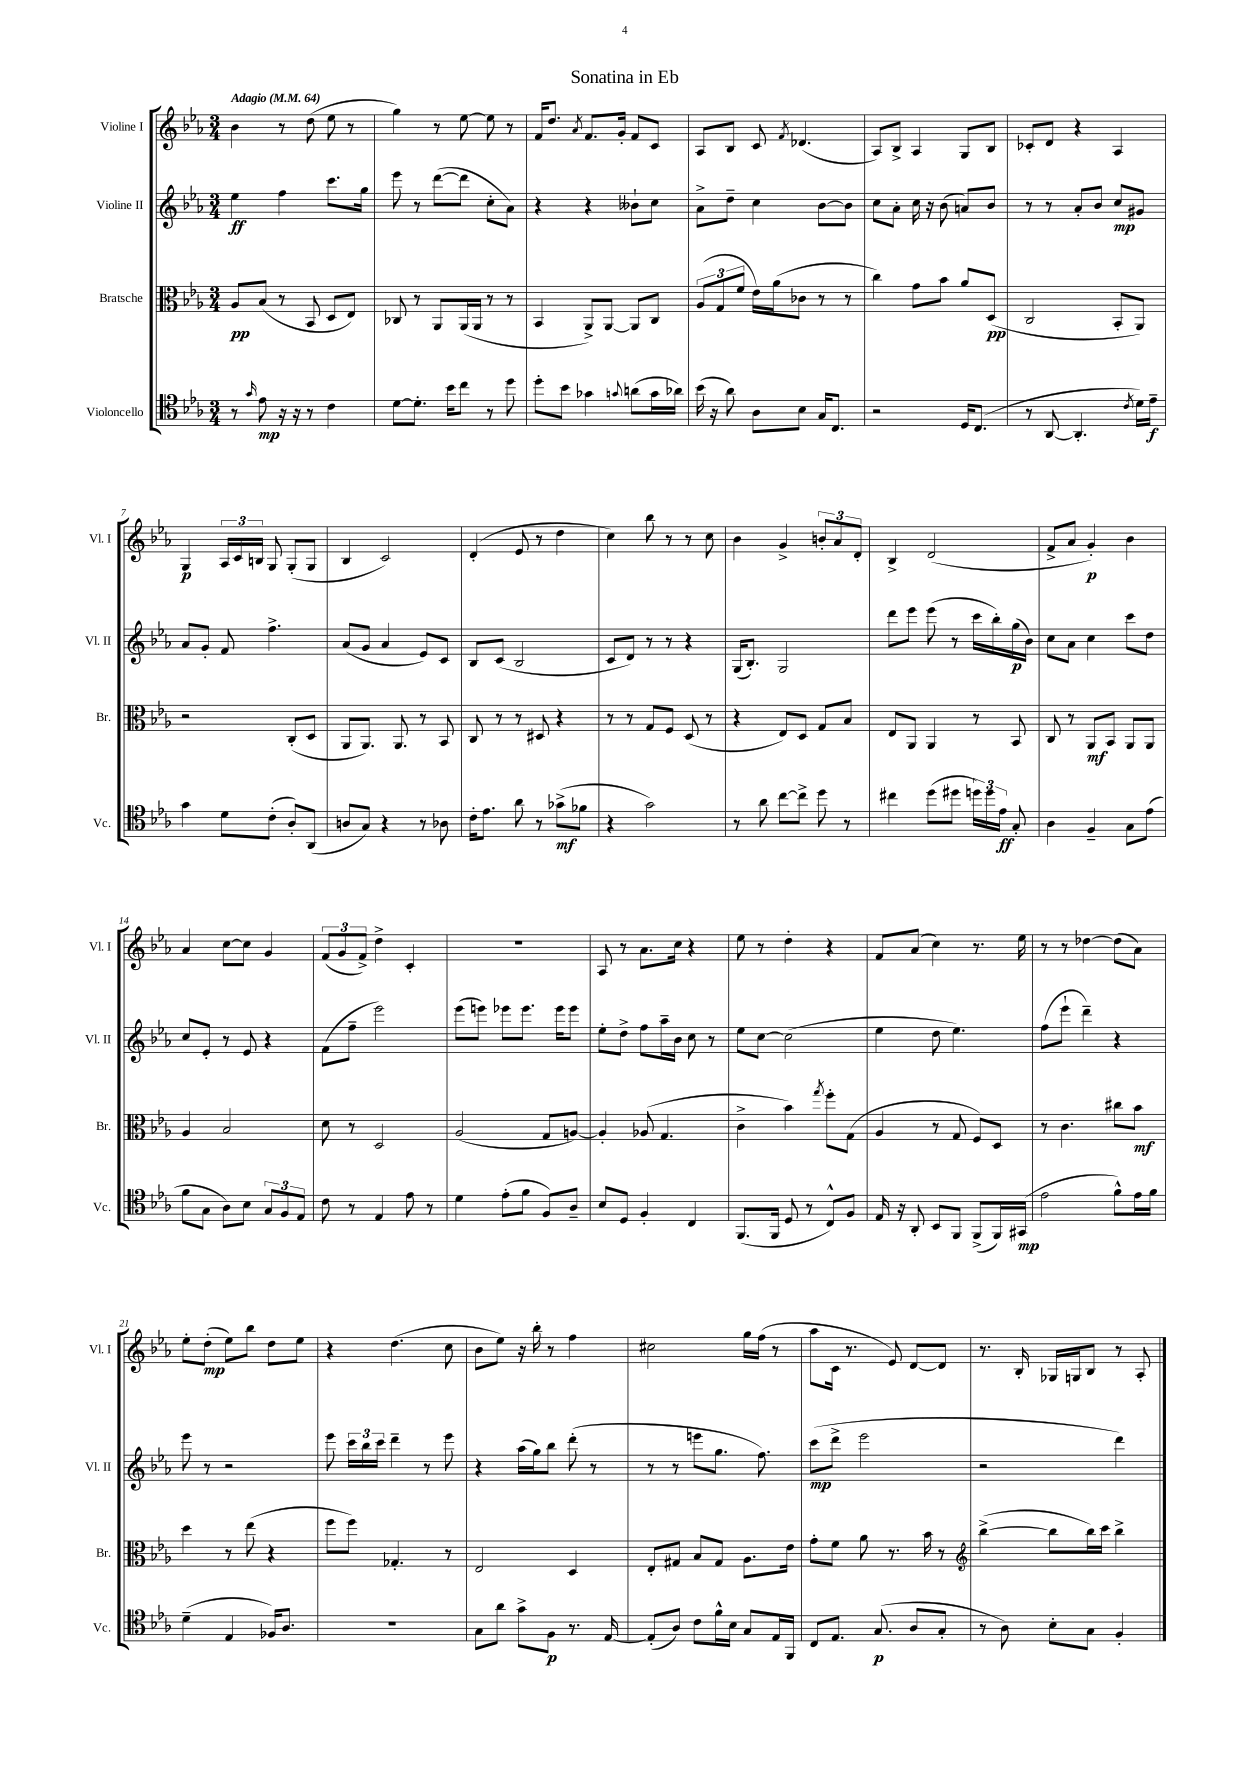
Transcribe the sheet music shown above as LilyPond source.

\header { title = "Sonatina in Eb" }
<<
\new StaffGroup <<
\new Staff = "s0" \with { instrumentName = "Violine I" shortInstrumentName = "Vl. I" } {
    \clef treble \key ees \major \numericTimeSignature \time 3/4 \tempo "Adagio" 4 = 64
    \autoBeamOff bes'4 r8 d''8( ees''8 r8 |
    g''4) r8 ees''8~ ees''8 r8 |
    f'16[ d''8.] \acciaccatura { aes'8 } f'8.[ g'16]-. f'8[ c'8] |
    aes8[ bes8] c'8 \acciaccatura { f'8 } des'4.( |
    aes8[) bes8]-> aes4 g8[ bes8] |
    ces'8[-. d'8] r4 aes4 |
    g4\p \tuplet 3/2 { aes16[ c'16 b16] } g8 g8[-.( g8] |
    bes4 c'2) |
    d'4-.( ees'8 r8 d''4 |
    c''4) bes''8 r8 r8 c''8 |
    bes'4 g'4-> \tuplet 3/2 { b'8[-. aes'8 d'8]-. } |
    bes4-> d'2( |
    f'8[-> aes'8] g'4-.\p) bes'4 |
    aes'4 c''8[~ c''8] g'4 |
    \tuplet 3/2 { f'8[( g'8 f'8]->) } d''4-> c'4-. |
    R2. |
    aes8 r8 aes'8.[ c''16] r4 |
    ees''8 r8 d''4-. r4 |
    f'8[ aes'8]( c''4) r8. ees''16 |
    r8 r8 des''4~ des''8[( aes'8]) |
    ees''8[-. d''8]-.\mp( ees''8[) bes''8] d''8[ ees''8] |
    r4 d''4.( c''8 |
    bes'8[ ees''8]) r16 bes''16-. r8 f''4 |
    cis''2 g''16[ f''16]( r8 |
    aes''8[ c'16] r8. ees'8) d'8[~ d'8] |
    r8. bes16-. ges16[ g16 bes8] r8 aes8-. \bar "|." |
}
\new Staff = "s1" \with { instrumentName = "Violine II" shortInstrumentName = "Vl. II" } {
    \clef treble \key ees \major \numericTimeSignature \time 3/4
    \autoBeamOff ees''4\ff f''4 c'''8.[ g''16] |
    ees'''8 r8 d'''8[~( d'''8] c''8[-. aes'8]) |
    r4 r4 beses'8[-! c''8] |
    aes'8[-> d''8]-- c''4 bes'8[~ bes'8] |
    c''8[ aes'8]-. c''16 r16 bes'8( a'8[) bes'8] |
    r8 r8 aes'8[-. bes'8] c''8[\mp gis'8] |
    aes'8[ g'8]-. f'8 f''4.-> |
    aes'8[( g'8] aes'4 ees'8[) c'8] |
    bes8[ c'8]( bes2 |
    c'8[ d'8]) r8 r8 r4 |
    g16[( bes8.]-.) g2 |
    d'''8[ ees'''8] ees'''8( r8 c'''16[ bes''16-.) g''16\p( bes'16]) |
    c''8[ aes'8] c''4 c'''8[ d''8] |
    c''8[ ees'8]-. r8 ees'8 r4 |
    f'8[( f''8]-- ees'''2) |
    ees'''8[( e'''8]) ees'''8[ ees'''8.] ees'''16[ ees'''8] |
    ees''8[-. d''8]-> f''8[ aes''16-- bes'16] c''8 r8 |
    ees''8[ c''8]~ c''2( |
    ees''4 d''8 ees''4.) |
    f''8[( ees'''8]-! d'''4--) r4 |
    ees'''8 r8 r2 |
    ees'''8 \tuplet 3/2 { c'''16[ bes''16 c'''16] } d'''4-- r8 ees'''8 |
    r4 aes''16[( g''16) bes''8] d'''8-.( r8 |
    r8 r8 e'''8[ g''8.] f''8.) |
    c'''8[\mp( d'''8]-> ees'''2 |
    r2 d'''4) \bar "|." |
}
\new Staff = "s2" \with { instrumentName = "Bratsche" shortInstrumentName = "Br." } {
    \clef alto \key ees \major \numericTimeSignature \time 3/4
    \autoBeamOff aes8[\pp bes8]( r8 bes,8 d8[ ees8]) |
    ces8 r8 aes,8[ aes,16( aes,16] r8 r8 |
    bes,4 aes,8[->) aes,8]~ aes,8[ c8] |
    \tuplet 3/2 { aes8[( g8 f'8] } ees'16[) aes'16( ces'8] r8 r8 |
    c''4) g'8[ bes'8] aes'8[ d8]\pp( |
    c2 bes,8[-. aes,8]) |
    r2 c8[-.( d8] |
    aes,8[ aes,8.]) aes,8. r8 bes,8 |
    c8 r8 r8 dis8 r4 |
    r8 r8 g8[ f8] d8( r8 |
    r4 ees8[) d8] g8[ bes8] |
    ees8[ aes,8] aes,4 r8 bes,8 |
    c8 r8 aes,8[\mf bes,8] aes,8[ aes,8] |
    aes4 bes2 |
    d'8 r8 d2 |
    aes2( g8[ a8]~) |
    a4-. aes8( g4. |
    c'4-> bes'4) \acciaccatura { g''8 } f''8[-. g8]( |
    aes4 r8 g8 f8[) d8] |
    r8 c'4. cis''8[ bes'8]\mf |
    d''4 r8 ees''8( r4 |
    f''8[ f''8]) ges4.-. r8 |
    ees2 d4 |
    ees8[-. gis8] bes8[ gis8] aes8.[ ees'16] |
    g'8[-. f'8] aes'8 r8. bes'16 r8 |
    \clef treble bes''4~->( bes''8[ bes''16) c'''16] bes''4-> \bar "|." |
}
\new Staff = "s3" \with { instrumentName = "Violoncello" shortInstrumentName = "Vc." } {
    \clef tenor \key ees \major \numericTimeSignature \time 3/4
    \autoBeamOff r8 \grace { g'16 } ees'8\mp r16 r16 r8 c'4 |
    d'8[~ d'8.]-. bes'16[ c''8] r8 d''8 |
    d''8[-. bes'8] ges'4 \appoggiatura { g'8 } a'8[( g'16 aes'16]) |
    bes'16( r16 aes'8) aes8[ bes8] g16[ c8.] |
    r2 d16[ c8.]( |
    r8 aes,8~ aes,4.-. \acciaccatura { c'8 } d'16[) ees'16]--\f |
    g'4 d'8[ c'8]-.( aes8[-.) aes,8]( |
    a8[ g8]) r4 r8 aes8 |
    c'16[-. ees'8.] aes'8 r8 ges'8[->\mf( fes'8] |
    r4 g'2) |
    r8 aes'8 c''8[~ c''8]-> d''8 r8 |
    cis''4 d''8[( dis''8] \tuplet 3/2 { d''16[) d''16 ees'16]\ff } g8-. |
    aes4 f4-- g8[ ees'8]( |
    f'8[ g8] aes8[) bes8] \tuplet 3/2 { g8[ f8 ees8] } |
    c'8 r8 ees4 ees'8 r8 |
    d'4 ees'8[-.( f'8] f8[) aes8]-- |
    bes8[ d8] f4-. c4 |
    f,8.[( f,16] d8 r8 c8[-^) f8] |
    ees16 r16 aes,8-. bes,8[ f,8] f,8[->( f,16) gis,16]\mp( |
    ees'2 f'8[-^) ees'16 f'16] |
    d'4--( ees4 fes16[) aes8.] |
    R2. |
    g8[ aes'8] g'8[-> f8]\p r8. ees16~ |
    ees8[-.( aes8]) c'8[ f'16-^ bes16] g8[ ees16 f,16] |
    c8[ ees8.] g8.\p( aes8[ g8]-. |
    r8 aes8) bes8[-. g8] f4-. \bar "|." |
}
>>
>>
